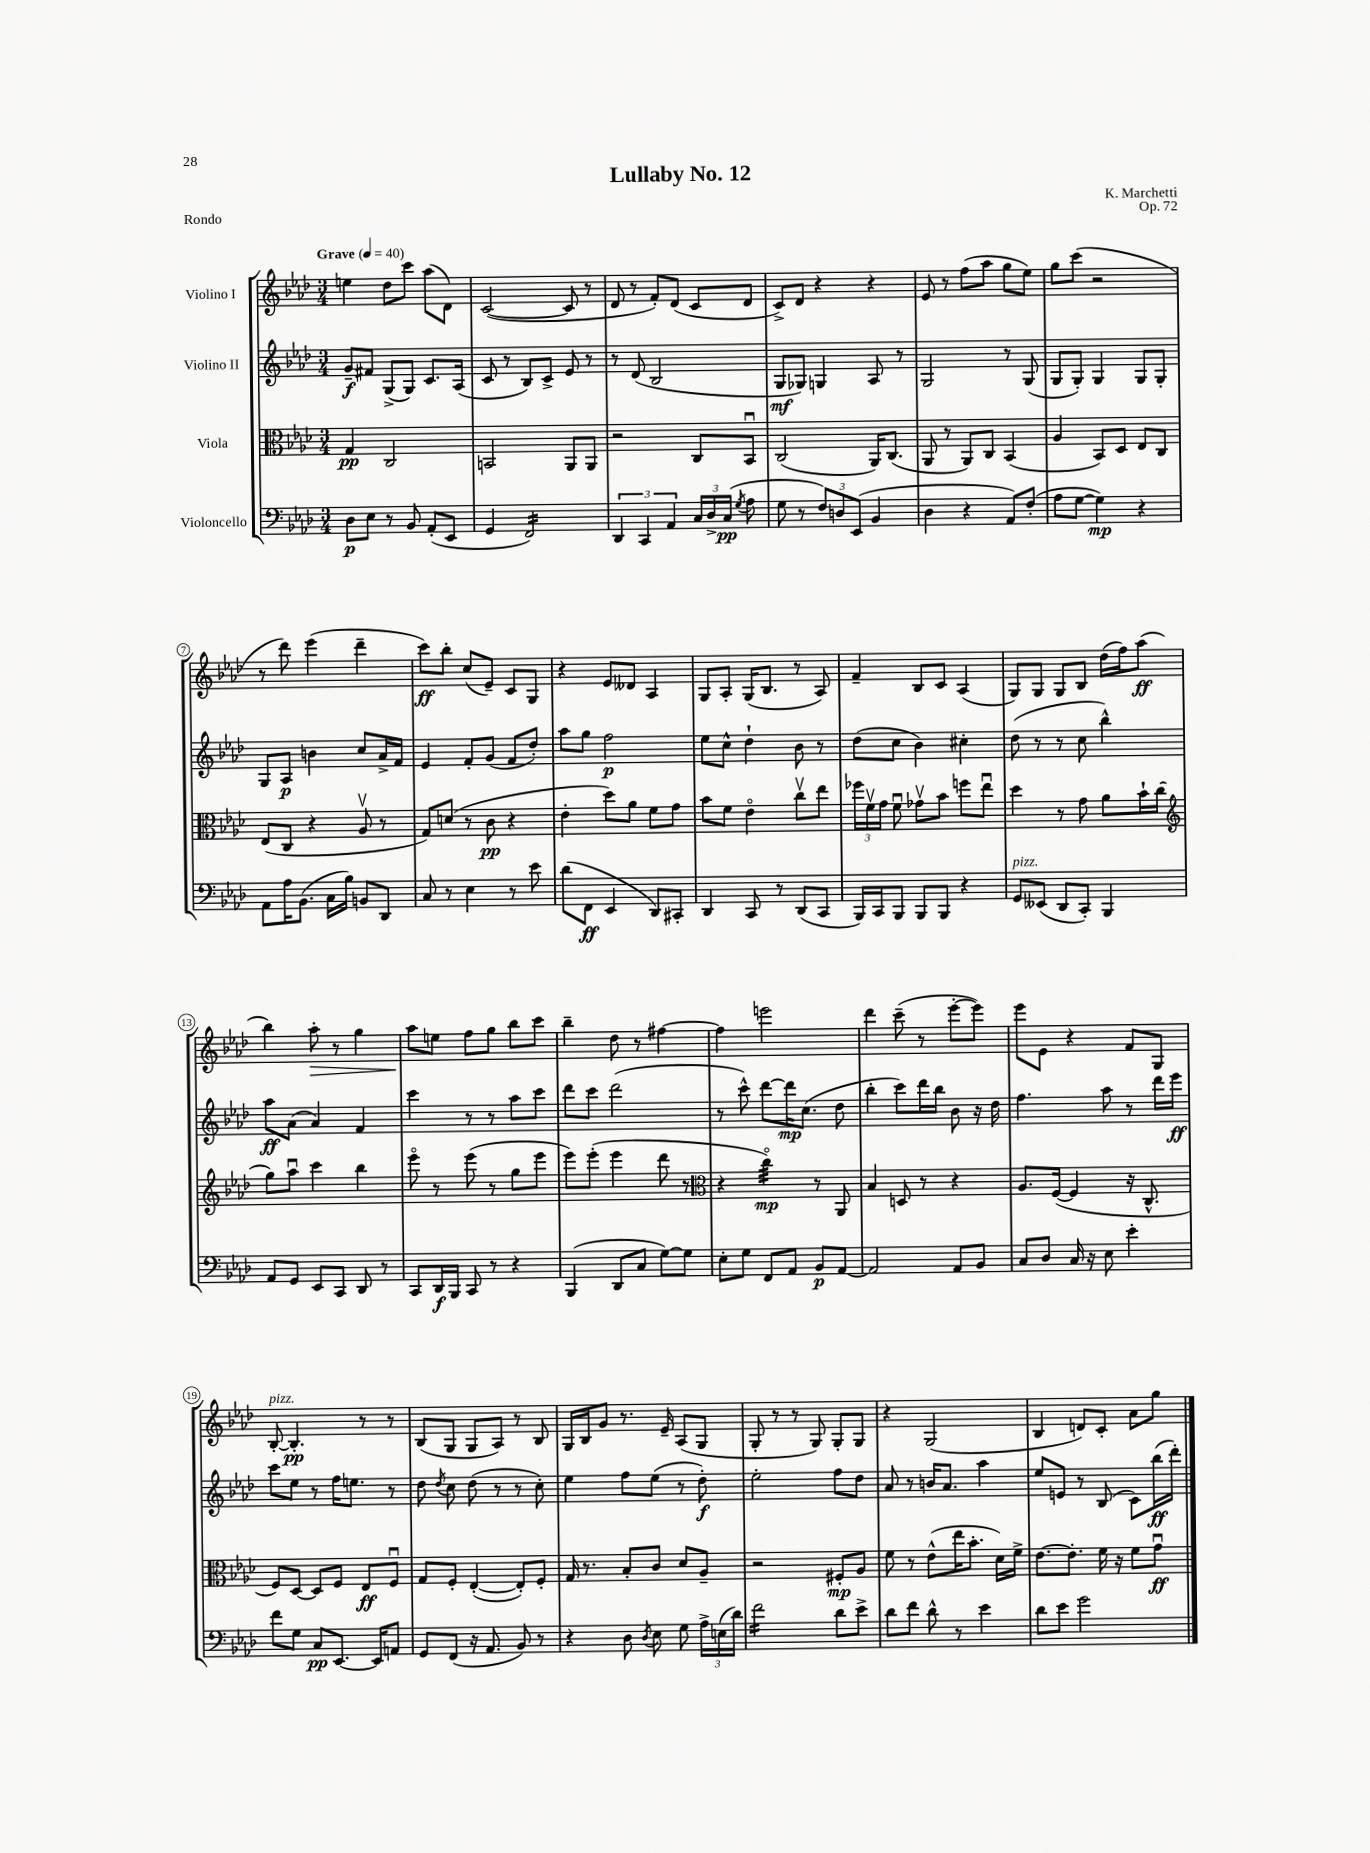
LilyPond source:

\header { title = "Lullaby No. 12" composer = "K. Marchetti" opus = "Op. 72" piece = "Rondo" }
<<
\new StaffGroup <<
\new Staff = "s0" \with { instrumentName = "Violino I" } {
    \clef treble \key aes \major \numericTimeSignature \time 3/4 \tempo "Grave" 4 = 40
    \autoBeamOff e''4 des''8[ c'''8] aes''8[( des'8]) |
    c'2~( c'8 r8 |
    des'8 r8 f'8[-.) des'8]( c'8[ des'8] |
    c'8[->) des'8] r4 r4 |
    ees'8 r8 f''8[( aes''8] g''8[ ees''8]) |
    g''8[ c'''8]( r2 |
    r8 des'''8) ees'''4( des'''4-- |
    c'''8[\ff) bes''8]-. c''8[( ees'8]--) c'8[ g8] |
    r4 ees'8[ deses'8] aes4 |
    g8[ aes8]-. g16[( bes8.] r8 aes8) |
    f'4-- bes8[ c'8] aes4( |
    g8[) g8] g8[ bes8] des''16[( f''16) aes''8]\ff( |
    bes''4) aes''8-.\> r8 g''4 |
    aes''8[\! e''8] f''8[ g''8] bes''8[ c'''8] |
    bes''4-- des''8 r8 fis''4~ |
    fis''4 e'''2 |
    des'''4 c'''8--( r8 ees'''8[~-. ees'''8]) |
    ees'''8[ ees'8] r4 f'8[ g8] |
    bes8~-.^\markup { \italic "pizz." } bes4.-.\pp r8 r8 |
    bes8[( g8] g8[ aes8]) r8 bes8 |
    g16[ bes16 g'8] r8. ees'16-- aes8[( g8] |
    g8-. r8 r8 g8) g8[-. g8] |
    r4 g2( |
    bes4 d'8[) c'8]-. aes'8[ g''8] \bar "|." |
}
\new Staff = "s1" \with { instrumentName = "Violino II" } {
    \clef treble \key aes \major \numericTimeSignature \time 3/4
    \autoBeamOff g'8[--\f fis'8] g8[->( g8]) c'8.[ aes16]( |
    c'8 r8 bes8[) c'8]-> ees'8 r8 |
    r8 des'8( bes2 |
    g8[\mf ges8]) g4 aes8 r8 |
    g2 r8 g8( |
    g8[ g8]-.) g4 g8[ g8]-. |
    g8[ aes8]\p b'4 c''8[ aes'16-> f'16] |
    ees'4 f'8[-. g'8]( f'8[ des''8]-.) |
    aes''8[ g''8] f''2\p |
    ees''8[ c''8]-^ des''4-! bes'8 r8 |
    des''8[( c''8] bes'4) cis''4-. |
    des''8( r8 r8 c''8 bes''4-^) |
    aes''8[\ff aes'8]( aes'4) f'4 |
    c'''4 r8 r8 aes''8[ c'''8] |
    des'''8[ c'''8] des'''2( |
    r8 c'''8-^) des'''8[~ des'''16\mp c''8.]( des''8 |
    bes''4-. c'''8[) des'''16 bes''16] bes'8 r16 des''16 |
    f''4. aes''8 r8 des'''16[ ees'''16]\ff |
    c'''8[ ees''8] r8 f''16[ e''8.] r8 |
    des''8 \acciaccatura { des''8 } c''8 des''8( r8 r8 c''8-.) |
    ees''4 f''8[ ees''8]( r8 des''8-.\f) |
    ees''2-. f''8[ des''8] |
    aes'8 r8 b'16[ aes'8.] aes''4 |
    ees''8[ e'8] r8 bes8( c'8[) bes''16\ff( des'''16]-.) \bar "|." |
}
\new Staff = "s2" \with { instrumentName = "Viola" } {
    \clef alto \key aes \major \numericTimeSignature \time 3/4
    \autoBeamOff g4\pp c2 |
    b,2 aes,8[ aes,8] |
    r2 c8[ bes,8]\downbow |
    c2( aes,16[) c8.]( |
    aes,8 r8 aes,8[) c8] bes,4( |
    aes4 bes,8[) des8] ees8[ c8] |
    ees8[( c8] r4 aes8\upbow r8 |
    g8[) d'8]( r8 c'8\pp r4 |
    ees'4-. des''8[) aes'8] f'8[ g'8] |
    bes'8[ f'8] ees'4\flageolet c''8[\upbow ees''8] |
    \tuplet 3/2 { fes''16[ f'16\upbow g'16] } f'8\downbow ges'8[\upbow bes'8] f''8[ ees''8]\downbow |
    des''4 r8 g'8 aes'8[ bes'16-! c''16]( |
    \clef treble g''8[) aes''8]\downbow c'''4 bes''4 |
    ees'''8\flageolet r8 ees'''8( r8 g''8[ ees'''8] |
    ees'''8[) ees'''8]-.( ees'''4 des'''8 r8 |
    \clef alto r4 c''4:32\flageolet\mp) r8 aes,8 |
    bes4 d8 r8 r4 |
    aes8.[ f16]~( f4 r16 c8.-^ |
    f8[) des8]~ des8[ f8] ees8[\ff f8]\downbow |
    g8[ f8]-. ees4~-.( ees8[-.) f8]-. |
    g16 r8. bes8[-. c'8] des'8[ aes8]-- |
    r2 fis8[-.\mp aes8] |
    f'8 r8 ees'8[-^( ees''16 bes'8.]-. des'16[) f'16]-> |
    ees'8.[~ ees'8.]-. f'16 r16 f'8[ g'8]\downbow\ff \bar "|." |
}
\new Staff = "s3" \with { instrumentName = "Violoncello" } {
    \clef bass \key aes \major \numericTimeSignature \time 3/4
    \autoBeamOff des8[\p ees8] r8 bes,8 aes,8[-.( ees,8] |
    g,4 f,2:16) |
    \tuplet 3/2 { des,4 c,4 aes,4 } \tuplet 3/2 { c16[ des16-> c16]\pp( } \acciaccatura { g8 } aes8 |
    g8 r8 \tuplet 3/2 { f8[) d8 ees,8]( } bes,4 |
    des4 r4 aes,8[) f8]-.( |
    aes8[ g8]~ g4\mp) r4 |
    aes,8[ aes16 bes,8.]( c16[ bes16]) b,8[ des,8] |
    c8 r8 ees4 r8 ees'8 |
    des'8[( f,8]\ff ees,4 des,8[) cis,8]-. |
    des,4 c,8 r8 des,8[( c,8] |
    bes,,16[) c,16 bes,,8] bes,,8[ bes,,8] r4 |
    g,8[^\markup { \italic "pizz." } eeses,8]( des,8[ c,8]-.) bes,,4 |
    aes,8[ g,8] ees,8[ c,8] des,8 r8 |
    c,8[ des,16\f bes,,16] c,8 r8 r4 |
    bes,,4( des,8[ c8] g8[~) g8] |
    ees8[-. g8] f,8[ aes,8] bes,8[\p aes,8]~ |
    aes,2 aes,8[ bes,8] |
    c8[ des8] c16 r16 ees8 ees'4-. |
    f'8[ g8] c8[\pp ees,8.]~ ees,16[ a,8] |
    g,8[ f,8]( r16 aes,8. bes,8) r8 |
    r4 des8 \acciaccatura { des8 } ees8 g8 \tuplet 3/2 { aes16[-> e16( des'16]) } |
    f'2:16 des'8[ ees'8]-> |
    des'8[ f'8] des'8-^ r8 ees'4 |
    des'8[ ees'8] g'2 \bar "|." |
}
>>
>>
\layout { \context { \Score \override BarNumber.stencil = #(make-stencil-circler 0.1 0.3 ly:text-interface::print) } }
